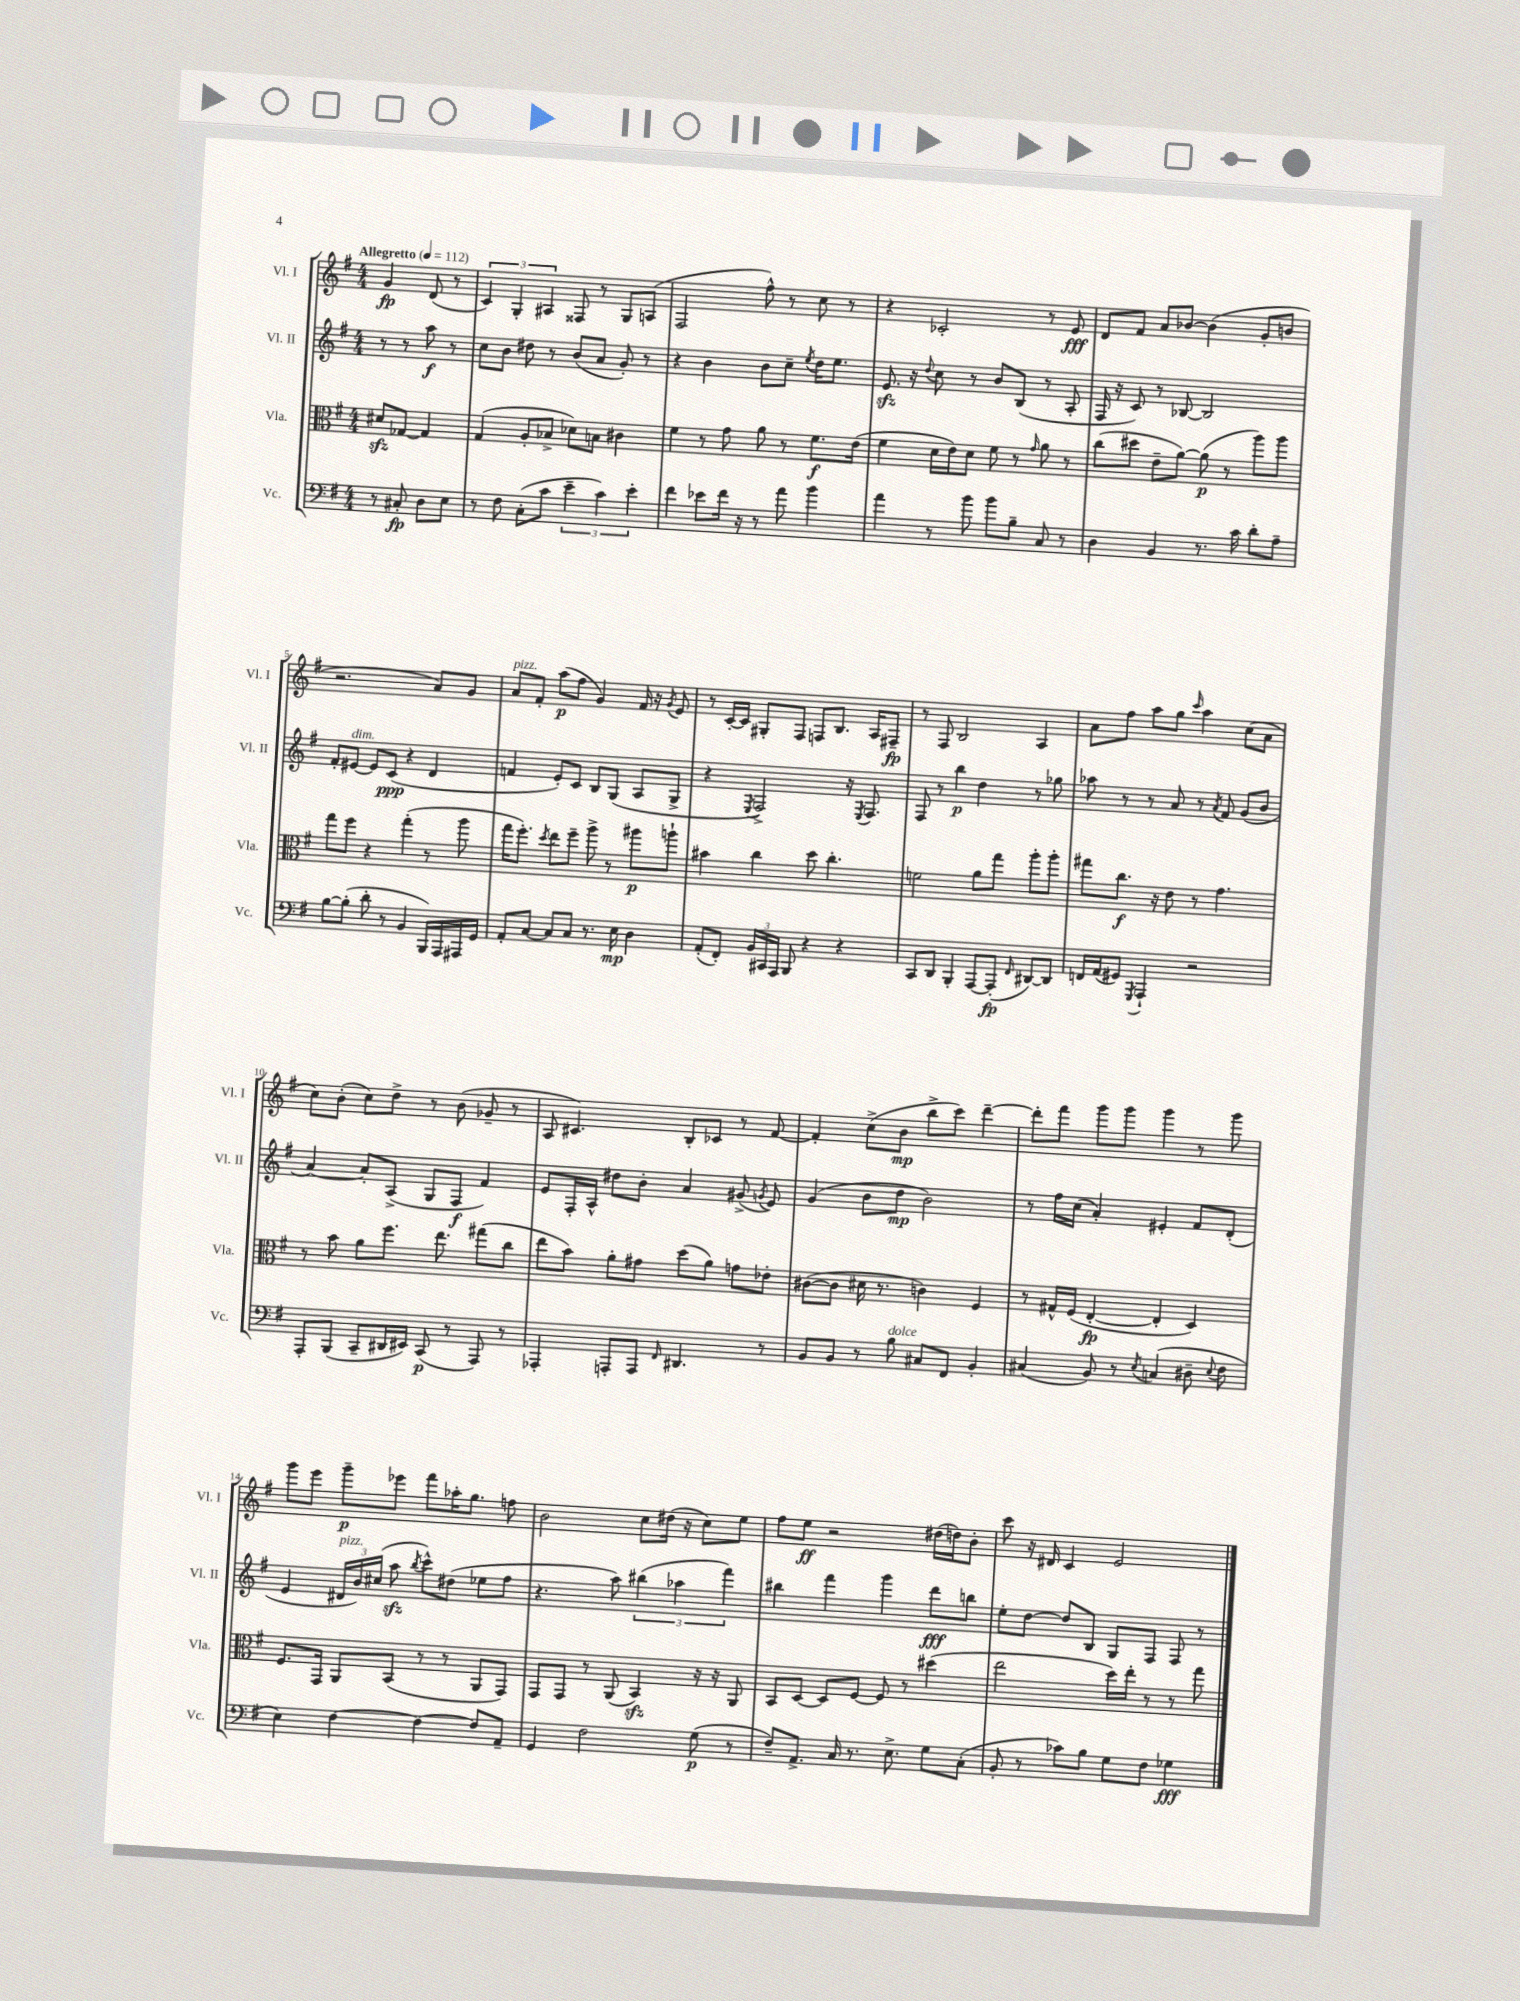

**kern	**dynam	**kern	**dynam	**kern	**dynam	**kern	**dynam
*part4	*part4	*part3	*part3	*part2	*part2	*part1	*part1
*staff4	*staff4	*staff3	*staff3	*staff2	*staff2	*staff1	*staff1
*I"Vc.	*	*I"Vla.	*	*I"Vl. II	*	*I"Vl. I	*
*I'Vc.	*	*I'Vla.	*	*I'Vl. II	*	*I'Vl. I	*
*clefF4	*	*clefC3	*	*clefG2	*	*clefG2	*
*k[f#]	*	*k[f#]	*	*k[f#]	*	*k[f#]	*
*M4/4	*	*M4/4	*	*M4/4	*	*M4/4	*
*MM112	*	*MM112	*	*MM112	*	*MM112	*
=	=	=	=	=	=	=	=
!	!	!	!	!	!	!LO:TX:a:B:t=Allegretto	!
8r	.	8d#Xzz/L	.	8r	.	4g/	fp
8C#X'/	fp	[8G-X/J	.	8r	.	.	.
8D\L	.	4G-/]	.	8aa\	f	(8d/	.
8E\J	.	.	.	8r	.	8r	.
=1	=1	=1	=1	=1	=1	=1	=1
8r	.	(4G/	.	8cc\L	.	6c/)	.
8F#\	.	.	.	8b\J	.	.	.
.	.	.	.	.	.	6G'/	.
(8C'\L	.	8A'/L	.	8dd#X\	.	.	.
.	.	.	.	.	.	6A#X/	.
8c\J	.	8B-X^/J	.	8r	.	.	.
6e~\	.	8d-X\L)	.	(8b/L	.	8F##X/	.
.	.	8Bn\J	.	8a/J	.	8r	.
6c\)	.	.	.	.	.	.	.
.	.	4c#X\	.	8g'/)	.	8G/L	.
6e'\	.	.	.	.	.	.	.
.	.	.	.	8r	.	(8An/J	.
=2	=2	=2	=2	=2	=2	=2	=2
4f#\	.	4f#\	.	4r	.	2F#/	.
8e-X\L	.	8r	.	4b\	.	.	.
16f#\Jk	.	8g\	.	.	.	.	.
16r	.	.	.	.	.	.	.
8r	.	8a\	.	8b\L	.	8ff#^^\)	.
8a\	.	8r	.	8cc~\J	.	8r	.
.	.	.	.	8qee/	.	.	.
4b\	.	8.f#\L	f	16dd\KL	.	8cc\	.
.	.	.	.	8.ee\J	.	.	.
.	.	.	.	.	.	8r	.
.	.	(16e\Jk	.	.	.	.	.
=3	=3	=3	=3	=3	=3	=3	=3
4a\	.	4f#\	.	8.ezz/	.	4r	.
.	.	.	.	16r	.	.	.
.	.	.	.	8qqdd/	.	.	.
8r	.	16d\LL	.	8cc\	.	2c-X'/	.
.	.	16e\J)	.	.	.	.	.
8b\	.	8d\J	.	8r	.	.	.
8b\L	.	8f#\	.	8b/L	.	.	.
8B~\J	.	8r	.	(8B/J	.	.	.
.	.	16qqg/	.	.	.	.	.
8C/	.	8a\	.	8r	.	8r	.
8r	.	8r	.	8A'/	.	8e/	fff
=4	=4	=4	=4	=4	=4	=4	=4
4D\	.	(8cc\L	.	16F#/	.	8d/L	.
.	.	.	.	16r	.	.	.
.	.	8dd#X\J	.	8c/)	.	8f#/J	.
4BB/	.	8e~\L	.	8r	.	8a/L	.
.	.	[8a\J)	.	[8B-X/	.	[8b-X/J	.
8.r	.	(8a\]	p	2B-/]	.	(4b-\]	.
.	.	8r	.	.	.	.	.
16c\	.	.	.	.	.	.	.
8d'\L	.	8aa\L)	.	.	.	8g'/L	.
8A~\J	.	8aa\J	.	.	.	8bn/J	.
!!LO:LB:g=z
=5	=5	=5	=5	=5	=5	=5	=5
[8B\L	.	8gg\L	.	8f#'/L	.	2.r	.
!	!	!	!	!LO:TX:a:i:t=dim.	!	!	!
(8B'\J]	.	8ff#\J	.	[8e#X/J	.	.	.
8d'\	.	4r	.	8e#/L]	.	.	.
8r	.	.	.	(8c/J	ppp	.	.
4BB/	.	(4gg'\	.	4r	.	.	.
16BBB/LL)	.	8r	.	4d/	.	8a/L)	.
16AAA/	.	.	.	.	.	.	.
16AAA#X/	.	8aa\	.	.	.	8g/J	.
16GG/JJ	.	.	.	.	.	.	.
=6	=6	=6	=6	=6	=6	=6	=6
!	!	!	!	!	!	!LO:TX:a:i:t=pizz.	!
8AA'/L	.	16gg\KL	.	4fn/	.	8a/L	.
.	.	8.ff#'\J)	.	.	.	.	.
[8C/J	.	.	.	.	.	8f#'/J	.
.	.	8qdd/	.	.	.	.	.
8C/L]	.	8ee\L	.	8e'/L)	.	(8aa\L	p
8C/J	.	8ff#~\J	.	8c/J	.	8ff#\J	.
8.r	.	8aa^\	.	8B/L	.	4g/)	.
.	.	8r	.	(8G/J	.	.	.
16E\	mp	.	.	.	.	.	.
4D\	.	8aa#X\L	p	8A/L	.	16f#/	.
.	.	.	.	.	.	16r	.
.	.	.	.	.	.	8qg/	.
.	.	8aan`\J	.	8G^/J	.	8e/	.
=7	=7	=7	=7	=7	=7	=7	=7
(8AA'/L	.	4b#X\	.	4r	.	8r	.
8FF#'/J)	.	.	.	.	.	[16c'/LL	.
.	.	.	.	.	.	16c/JJ]	.
.	.	.	.	8qE/	.	.	.
24BB/LL	.	4cc\	.	2F#^/)	.	8G#X'/L	.
24CC#X/	.	.	.	.	.	.	.
24AAA/JJ	.	.	.	.	.	.	.
8BBB/	.	.	.	.	.	8F#/J	.
4r	.	8dd\	.	.	.	8Fn/L	.
.	.	4.cc'\	.	.	.	8.B/J	.
4r	.	.	.	16r	.	.	.
.	.	.	.	8qE/	.	.	.
.	.	.	.	8.F#/	.	16A/KL	.
.	.	.	.	.	.	8F#X~/J	fp
=8	=8	=8	=8	=8	=8	=8	=8
8CC/L	.	2fn\	.	8F#/	.	8r	.
8DD/J	.	.	.	8r	.	8F#/	.
4BBB'/	.	.	.	4bb\	p	2B/	.
[8AAA/L	.	8a\L	.	4dd\	.	.	.
(8AAA'/J]	fp	8gg\J	.	.	.	.	.
16qqFF#/	.	.	.	.	.	.	.
[8DD#X/L)	.	8aa'\L	.	8r	.	4A/	.
8DD#/J]	.	8aa'\J	.	8gg-X\	.	.	.
=9	=9	=9	=9	=9	=9	=9	=9
16FFn/LL	.	8gg#X\L	.	8aa-X\	.	8a\L	.
(16AA/J	.	.	.	.	.	.	.
8GG#X/J)	.	8.cc\J	f	8r	.	8ff#\J	.
8qGGG/	.	.	.	.	.	.	.
4AAA`/	.	.	.	8r	.	8aa\L	.
.	.	16r	.	.	.	.	.
.	.	8e\	.	8a/	.	8gg\J	.
.	.	.	.	.	.	16qqccc/	.
2r	.	8r	.	8r	.	4aa\	.
.	.	.	.	8qa/	.	.	.
.	.	4.g\	.	8f#/	.	.	.
.	.	.	.	(8g/L	.	(8cc\L	.
.	.	.	.	8b/J	.	8a\J	.
!!LO:LB:g=z
=10	=10	=10	=10	=10	=10	=10	=10
8AAA'/L	.	8r	.	[4a/)	.	8cc\L)	.
(8BBB/J	.	8b\	.	.	.	(8b'\J	.
8CC~/L	.	8a\L	.	8a'/L]	.	8cc\L)	.
16DD#X/L	.	8.ff#\J	.	(8A^/J	.	8dd^\J	.
16EE#X/JJ)	.	.	.	.	.	.	.
(8CC/	p	.	.	8G/L	.	8r	.
.	.	8.ee\	.	.	.	.	.
8r	.	.	.	8F#/J	f	(8b\	.
8AAA/)	.	(8gg#X\L	.	4f#/)	.	8g-X~/	.
8r	.	8cc\J	.	.	.	8r	.
=11	=11	=11	=11	=11	=11	=11	=11
4AAA-X'/	.	8ee\L	.	8e/L	.	8A/	.
.	.	8b\J)	.	16F#'/L	.	4.c#X/)	.
.	.	.	.	16A^^/JJ	.	.	.
8AAAn'/L	.	8a'\L	.	8dd#X\L	.	.	.
8AAA/J	.	8g#X\J	.	8b'\J	.	.	.
16qqFF#/	.	.	.	.	.	.	.
4.DD#X/	.	(8dd\L	.	4a/	.	8B'/L	.
.	.	8a\J)	.	.	.	8c-X/J	.
.	.	8gn\L	.	(8g#X^/	.	8r	.
.	.	.	.	8qgn/	.	.	.
8r	.	8e-X'\J	.	8e/)	.	[8f#/	.
=12	=12	=12	=12	=12	=12	=12	=12
8BB/L	.	([8c#X\L	.	(4g/	.	4f#'/]	.
8BB/J	.	8c#\J]	.	.	.	.	.
8r	.	16d#X\	.	8b\L	.	(8cc^\L	.
.	.	8.r	.	.	.	.	.
!LO:TX:a:i:t=dolce	!	!	!	!	!	!	!
8B\	.	.	.	8dd\J	mp	8b\J	mp
8C#X/L	.	4cn\)	.	2b\)	.	8bb^\L	.
8FF#/J	.	.	.	.	.	8ccc\J)	.
4BB'/	.	4F#/	.	.	.	[4ddd~\	.
=13	=13	=13	=13	=13	=13	=13	=13
(4C#X/	.	8r	.	8r	.	8ddd'\L]	.
.	.	16G#X^^/LL	.	16ff#\LL	.	8fff#\J	.
.	.	(16F#/JJ	.	(16cc\JJ	.	.	.
8BB/)	.	[4E'/	fp	4a'/)	.	8ggg\L	.
8r	.	.	.	.	.	8ggg\J	.
8qE/	.	.	.	.	.	.	.
(4Cn/	.	4E'/]	.	4e#X'/	.	4ggg\	.
8D#X~\	.	4D/)	.	8f#/L	.	8r	.
8qqE/	.	.	.	.	.	.	.
8F#\	.	.	.	(8d'/J	.	8ggg\	.
!!LO:LB:g=z
=14	=14	=14	=14	=14	=14	=14	=14
4E\)	.	8.F#/L	.	4e/	.	8ggg\L	.
.	.	.	.	.	.	8eee\J	.
.	.	16GG/Jk	.	.	.	.	.
!	!	!	!	!LO:TX:a:i:t=pizz.	!	!	!
[4F#\	.	8AA/L	.	24d#X/LL	.	8ggg~\L	p
.	.	.	.	24b/)	.	.	.
.	.	.	.	(24cc#X/JJ	.	.	.
.	.	(8BB/J	.	8aazz\	.	8eee-X\J	.
.	.	.	.	8qbb/	.	.	.
4F#\_	.	8r	.	8ccc^^\L)	.	8fff#\L	.
.	.	8r	.	(8dd#X\J	.	16aa-X'\K	.
.	.	.	.	.	.	8.gg\J	.
8F#/L]	.	8AA/L	.	8ee-X\L	.	.	.
8AA~/J	.	8GG/J)	.	8ff#\J	.	8ffn\	.
=15	=15	=15	=15	=15	=15	=15	=15
4GG/	.	8GG/L	.	4.r	.	2b\	.
.	.	8GG/J	.	.	.	.	.
2F#\	.	8r	.	.	.	.	.
.	.	(8AA/	.	8aa\)	.	.	.
.	.	4BBzz/)	.	(6bb#X\	.	8cc\L	.
.	.	.	.	.	.	(16dd#X\Jk	.
.	.	.	.	6aa-X\	.	.	.
.	.	.	.	.	.	16r	.
(8G\	p	16r	.	.	.	8cc\L)	.
.	.	16r	.	.	.	.	.
.	.	.	.	6fff#\)	.	.	.
8r	.	8AA/	.	.	.	8ee\J	.
=16	=16	=16	=16	=16	=16	=16	=16
8F#~/L)	.	8BB/L	.	4bb#X\	.	8ff#\L	.
8.AA^/J	.	[8D/J	.	.	.	8ee\J	ff
.	.	8D/L]	.	4fff#\	.	2r	.
16C/	.	.	.	.	.	.	.
8.r	.	[8F#/J	.	.	.	.	.
.	.	8F#/]	.	4ggg\	.	.	.
8.E^\	.	.	.	.	.	.	.
.	.	8r	.	.	.	.	.
8G\L	.	(4dd#X\	.	8ddd\L	fff	(16dd#X\LL	.
.	.	.	.	.	.	16ddn\J)	.
(8C'\J	.	.	.	8bbn\J	.	8b'\J	.
=17	=17	=17	=17	=17	=17	=17	=17
8BB'/	.	2ee\	.	8ee'\L	.	8ccc\	.
8r	.	.	.	[8dd\J	.	16r	.
.	.	.	.	.	.	16d#X/	.
8c-X\L)	.	.	.	8dd/L]	.	4c/	.
8B\J	.	.	.	8B/J	.	.	.
8G\L	.	16dd\LL)	.	8G/L	.	2e/	.
.	.	16ee'\JJ	.	.	.	.	.
8F#\J	.	8r	.	8F#/J	.	.	.
4G-X\	fff	8r	.	8F#/	.	.	.
.	.	8gg\	.	8r	.	.	.
==	==	==	==	==	==	==	==
*-	*-	*-	*-	*-	*-	*-	*-
